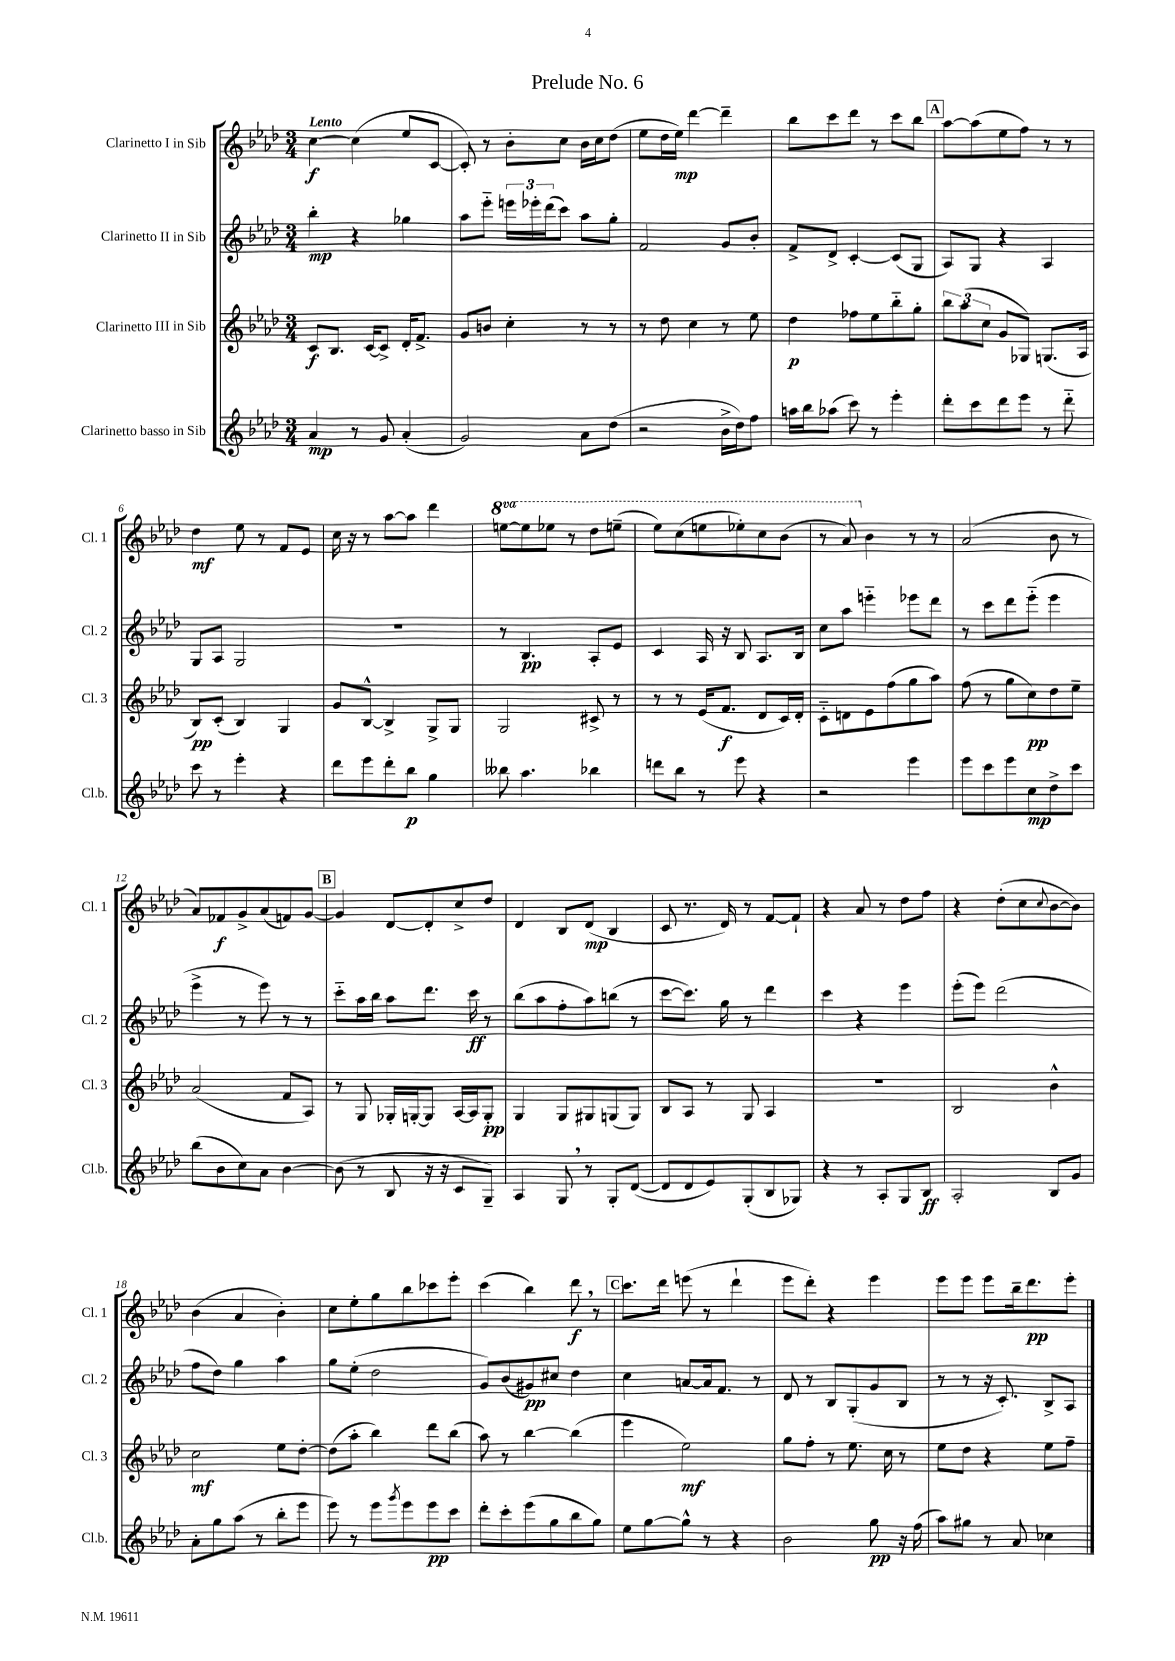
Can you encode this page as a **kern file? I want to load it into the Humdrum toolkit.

**kern	**dynam	**kern	**dynam	**kern	**dynam	**kern	**dynam
*part4	*part4	*part3	*part3	*part2	*part2	*part1	*part1
*staff4	*staff4	*staff3	*staff3	*staff2	*staff2	*staff1	*staff1
*I"Clarinetto basso in Sib	*	*I"Clarinetto III in Sib	*	*I"Clarinetto II in Sib	*	*I"Clarinetto I in Sib	*
*I'Cl.b.	*	*I'Cl. 3	*	*I'Cl. 2	*	*I'Cl. 1	*
*clefG2	*	*clefG2	*	*clefG2	*	*clefG2	*
*k[b-e-a-d-]	*	*k[b-e-a-d-]	*	*k[b-e-a-d-]	*	*k[b-e-a-d-]	*
*M3/4	*	*M3/4	*	*M3/4	*	*M3/4	*
=1	=1	=1	=1	=1	=1	=1	=1
!	!	!	!	!	!	!LO:TX:a:B:t=Lento	!
4a-/	mp	8c/L	f	4bb-'\	mp	[4cc\	f
.	.	8.B-/J	.	.	.	.	.
8r	.	.	.	4r	.	(4cc\]	.
.	.	[16c/KL	.	.	.	.	.
8g/	.	8c^/J]	.	.	.	.	.
(4a-'/	.	16d-'/KL	.	4gg-X\	.	8ee-/L	.
.	.	8.f^/J	.	.	.	.	.
.	.	.	.	.	.	[8c/J	.
=2	=2	=2	=2	=2	=2	=2	=2
2g/)	.	8g/L	.	8aa-\L	.	8c'/])	.
.	.	8bn/J	.	8eee-\J	.	8r	.
.	.	4cc'\	.	24eeen\LL	.	8b-'\L	.
.	.	.	.	24eee-X'\	.	.	.
.	.	.	.	(24ddd-\J	.	.	.
.	.	.	.	8ccc\J)	.	8cc\J	.
8a-\L	.	8r	.	8aa-\L	.	16b-\LL	.
.	.	.	.	.	.	16cc\J	.
(8dd-\J	.	8r	.	8gg'\J	.	(8dd-\J	.
=3	=3	=3	=3	=3	=3	=3	=3
2r	.	8r	.	2f/	.	8ee-\L	.
.	.	8dd-\	.	.	.	16dd-\L	.
.	.	.	.	.	.	16ee-\JJ)	mp
.	.	4cc\	.	.	.	[4ddd-\	.
16b-^\LL	.	8r	.	8g/L	.	4ddd-~\]	.
16dd-\J)	.	.	.	.	.	.	.
8ff\J	.	8ee-\	.	8b-'/J	.	.	.
=4	=4	=4	=4	=4	=4	=4	=4
16aan\LL	.	4dd-\	p	8f^/L	.	8bb-\L	.
16bb-\J	.	.	.	.	.	.	.
(8aa-X\J	.	.	.	8d-^/J	.	8ccc\	.
8ccc\)	.	8ff-X\L	.	[4c'/	.	8ddd-\J	.
8r	.	8ee-\	.	.	.	8r	.
4eee-'\	.	8bb-\	.	(8c/L]	.	8ccc\L	.
.	.	8gg'\J	.	8G/J	.	8bb-\J	.
!!LO:REH:place=s1:t=A
=5	=5	=5	=5	=5	=5	=5	=5
8ddd-'\L	.	12bb-\L	.	8A-/L)	.	[8aa-\L	.
.	.	(12aa-\	.	.	.	.	.
8ccc\	.	.	.	8G/J	.	(8aa-\]	.
.	.	12cc\J	.	.	.	.	.
8ddd-\	.	8g/L	.	4r	.	8ee-\	.
8eee-\J	.	8G-X/J)	.	.	.	8ff\J)	.
8r	.	(8.Gn/L	.	4A-/	.	8r	.
8ddd-\	.	.	.	.	.	8r	.
.	.	16A-/Jk	.	.	.	.	.
!!LO:LB:g=z
=6	=6	=6	=6	=6	=6	=6	=6
8ccc\	.	8B-/L)	pp	8G/L	.	4dd-\	mf
8r	.	(8c'/J	.	8A-/J	.	.	.
4eee-'\	.	4B-/)	.	2G/	.	8ee-\	.
.	.	.	.	.	.	8r	.
4r	.	4G/	.	.	.	8f/L	.
.	.	.	.	.	.	8e-/J	.
=7	=7	=7	=7	=7	=7	=7	=7
8ddd-\L	.	8g/L	.	2.r	.	16cc\	.
.	.	.	.	.	.	16r	.
8eee-\	.	[8B-^^/J	.	.	.	8r	.
8ddd-'\	.	4B-^/]	.	.	.	[8aa-\L	.
8bb-\J	p	.	.	.	.	8aa-\J]	.
4gg\	.	8G^/L	.	.	.	4ddd-\	.
.	.	8G/J	.	.	.	.	.
=8	=8	=8	=8	=8	=8	=8	=8
*	*	*	*	*	*	*8va	*
8bb--X\	.	2G/	.	8r	.	[8eeen\L	.
4.aa-\	.	.	.	4.B-/	pp	8eee\]	.
.	.	.	.	.	.	8eee-X\J	.
.	.	.	.	.	.	8r	.
4bb-X\	.	8c#X^/	.	8A-'/L	.	8ddd-\L	.
.	.	8r	.	8e-/J	.	(8eeen~\J	.
=9	=9	=9	=9	=9	=9	=9	=9
8dddn\L	.	8r	.	4c/	.	8eee-\L)	.
8bb-\J	.	8r	.	.	.	(8ccc\	.
8r	.	(16e-/KL	.	16A-/	.	8eeen\	.
.	.	8.f/J	f	16r	.	.	.
8eee-\	.	.	.	8B-/	.	8eee-X'\)	.
4r	.	8d-/L	.	8.A-/L	.	8ccc\	.
.	.	16c/L)	.	.	.	(8bb-\J	.
.	.	16d-'/JJ	.	16B-/Jk	.	.	.
=10	=10	=10	=10	=10	=10	=10	=10
2r	.	8c\L	.	8cc\L	.	8r	.
.	.	8dn\	.	8aa-\J	.	8aa-/)	.
*	*	*	*	*	*	*X8va	*
.	.	8e-\	.	4eeen\	.	4b-\	.
.	.	(8ff\	.	.	.	.	.
4eee-\	.	8gg\	.	8eee-X\L	.	8r	.
.	.	8aa-\J)	.	8ddd-\J	.	8r	.
=11	=11	=11	=11	=11	=11	=11	=11
8eee-\L	.	(8ff\	.	8r	.	(2a-/	.
8ccc\	.	8r	.	8ccc\L	.	.	.
8eee-\	.	8gg\L	.	8ddd-\	.	.	.
8cc\	mp	8cc\)	pp	(8eee-\J	.	.	.
8dd-^\	.	8dd-\	.	4eee-\	.	8b-\	.
8ccc\J	.	8ee-~\J	.	.	.	8r	.
!!LO:LB:g=z
=12	=12	=12	=12	=12	=12	=12	=12
(8bb-\L	.	(2a-/	.	4eee-^\	.	8a-/L)	.
8b-\	.	.	.	.	.	8f-X/	f
8cc\)	.	.	.	8r	.	8g^/	.
8a-\J	.	.	.	8eee-\)	.	(8a-/	.
[4b-\	.	8f/L	.	8r	.	8fn/)	.
.	.	8A-/J)	.	8r	.	[8g/J	.
!!LO:REH:place=s1:t=B
=13	=13	=13	=13	=13	=13	=13	=13
(8b-\]	.	8r	.	8ccc\L	.	4g/]	.
8r	.	8G/	.	16aa-\L	.	.	.
.	.	.	.	16bb-\JJ	.	.	.
8B-/	.	16G-X'/LL	.	8aa-\L	.	[8d-/L	.
.	.	[16Gn'/J	.	.	.	.	.
16r	.	8G/J]	.	8.ddd-\J	.	8d-'/]	.
16r	.	.	.	.	.	.	.
8c/L	.	[16A-/LL	.	.	.	8cc^/	.
.	.	16A-/J]	.	16ccc\	ff	.	.
8G~/J)	.	8G'/J	pp	8r	.	8dd-/J	.
=14	=14	=14	=14	=14	=14	=14	=14
4A-/	.	4G/	.	(8bb-\L	.	4d-/	.
.	.	.	.	8aa-\	.	.	.
8G,/	.	8G/L	.	8ff'\	.	8B-/L	.
8r	.	8G#X/	.	8aa-\)	.	(8d-/J	mp
8G'/L	.	(8Gn/	.	(8bbn\J	.	4B-/	.
([8d-/J	.	8G/J)	.	8r	.	.	.
=15	=15	=15	=15	=15	=15	=15	=15
8d-/L]	.	8B-/L	.	[8ccc\L	.	8c/	.
8d-/	.	8A-/J	.	8.ccc\J])	.	8.r	.
8e-/)	.	8r	.	.	.	.	.
.	.	.	.	16gg\	.	16d-/)	.
(8G'/	.	8G/	.	8r	.	8r	.
8B-/	.	4A-/	.	4ddd-\	.	[8f/L	.
8G-X/J)	.	.	.	.	.	8f`/J]	.
=16	=16	=16	=16	=16	=16	=16	=16
4r	.	2.r	.	4ccc\	.	4r	.
8r	.	.	.	4r	.	8a-/	.
8A-'/L	.	.	.	.	.	8r	.
8G/	.	.	.	4eee-\	.	8dd-\L	.
8B-/J	ff	.	.	.	.	8ff\J	.
=17	=17	=17	=17	=17	=17	=17	=17
2A-'/	.	2B-/	.	(8eee-'\L	.	4r	.
.	.	.	.	8eee-\J)	.	.	.
.	.	.	.	(2ddd-\	.	(8dd-'\L	.
.	.	.	.	.	.	8cc\	.
.	.	.	.	.	.	8qqcc/	.
8B-/L	.	4b-^^\	.	.	.	[8b-\	.
8g/J	.	.	.	.	.	8b-\J])	.
!!LO:LB:g=z
=18	=18	=18	=18	=18	=18	=18	=18
8a-'\L	.	2cc\	mf	8ff\L	.	(4b-\	.
8gg\	.	.	.	8dd-\J)	.	.	.
(8aa-\J	.	.	.	4gg\	.	4a-/	.
8r	.	.	.	.	.	.	.
8bb-'\L	.	8ee-\L	.	4aa-\	.	4b-'\)	.
8eee-\J	.	[8dd-'\J	.	.	.	.	.
=19	=19	=19	=19	=19	=19	=19	=19
8eee-\)	.	(8dd-\L]	.	8gg\L	.	8cc\L	.
8r	.	8aa-'\J	.	(8ee-'\J	.	8ee-'\	.
8eee-\L	.	4bb-\)	.	2dd-\	.	8gg\	.
8qggg/	.	.	.	.	.	.	.
8eee-\	.	.	.	.	.	8bb-\	.
8eee-\	pp	8ddd-\L	.	.	.	8ccc-X\	.
8ccc\J	.	(8bb-\J	.	.	.	8eee-'\J	.
=20	=20	=20	=20	=20	=20	=20	=20
8ddd-'\L	.	8aa-\)	.	8g/L)	.	(4ccc\	.
8ccc'\	.	8r	.	(8b-/	.	.	.
(8eee-\	.	[4bb-\	.	8g#X/)	pp	4bb-\)	.
8gg\	.	.	.	8cc#X/J	.	.	.
8bb-\	.	(4bb-\]	.	4dd-\	.	8ddd-,\	f
8gg\J)	.	.	.	.	.	8r	.
!!LO:REH:place=s1:t=C
=21	=21	=21	=21	=21	=21	=21	=21
8ee-\L	.	4eee-\	.	4cc\	.	8.ccc\L	.
[8gg\	.	.	.	.	.	.	.
.	.	.	.	.	.	16ddd-\Jk	.
8gg^^\J]	.	2ee-\)	mf	[8an/L	.	(8eeen\	.
8r	.	.	.	16a/k]	.	8r	.
.	.	.	.	8.f/J	.	.	.
4r	.	.	.	.	.	4ddd-`\	.
.	.	.	.	8r	.	.	.
=22	=22	=22	=22	=22	=22	=22	=22
2b-\	.	8gg\L	.	8d-/	.	8eee-\L	.
.	.	8ff'\J	.	8r	.	8ddd-'\J)	.
.	.	8r	.	8B-/L	.	4r	.
.	.	8.ee-\	.	(8G'/	.	.	.
8gg\	pp	.	.	8g/	.	4eee-\	.
.	.	16cc\	.	.	.	.	.
16r	.	8r	.	8B-/J	.	.	.
(16ff\	.	.	.	.	.	.	.
=23	=23	=23	=23	=23	=23	=23	=23
8aa-\L)	.	8ee-\L	.	8r	.	8eee-\L	.
8gg#X\J	.	8dd-\J	.	8r	.	8eee-\J	.
8r	.	4r	.	16r	.	8eee-\L	.
.	.	.	.	8.c'/)	.	.	.
8a-/	.	.	.	.	.	16bb-~\k	.
.	.	.	.	.	.	8.ddd-\	pp
4cc-X\	.	8ee-\L	.	8B-^/L	.	.	.
.	.	8ff~\J	.	8A-/J	.	8eee-'\J	.
==	==	==	==	==	==	==	==
*-	*-	*-	*-	*-	*-	*-	*-
